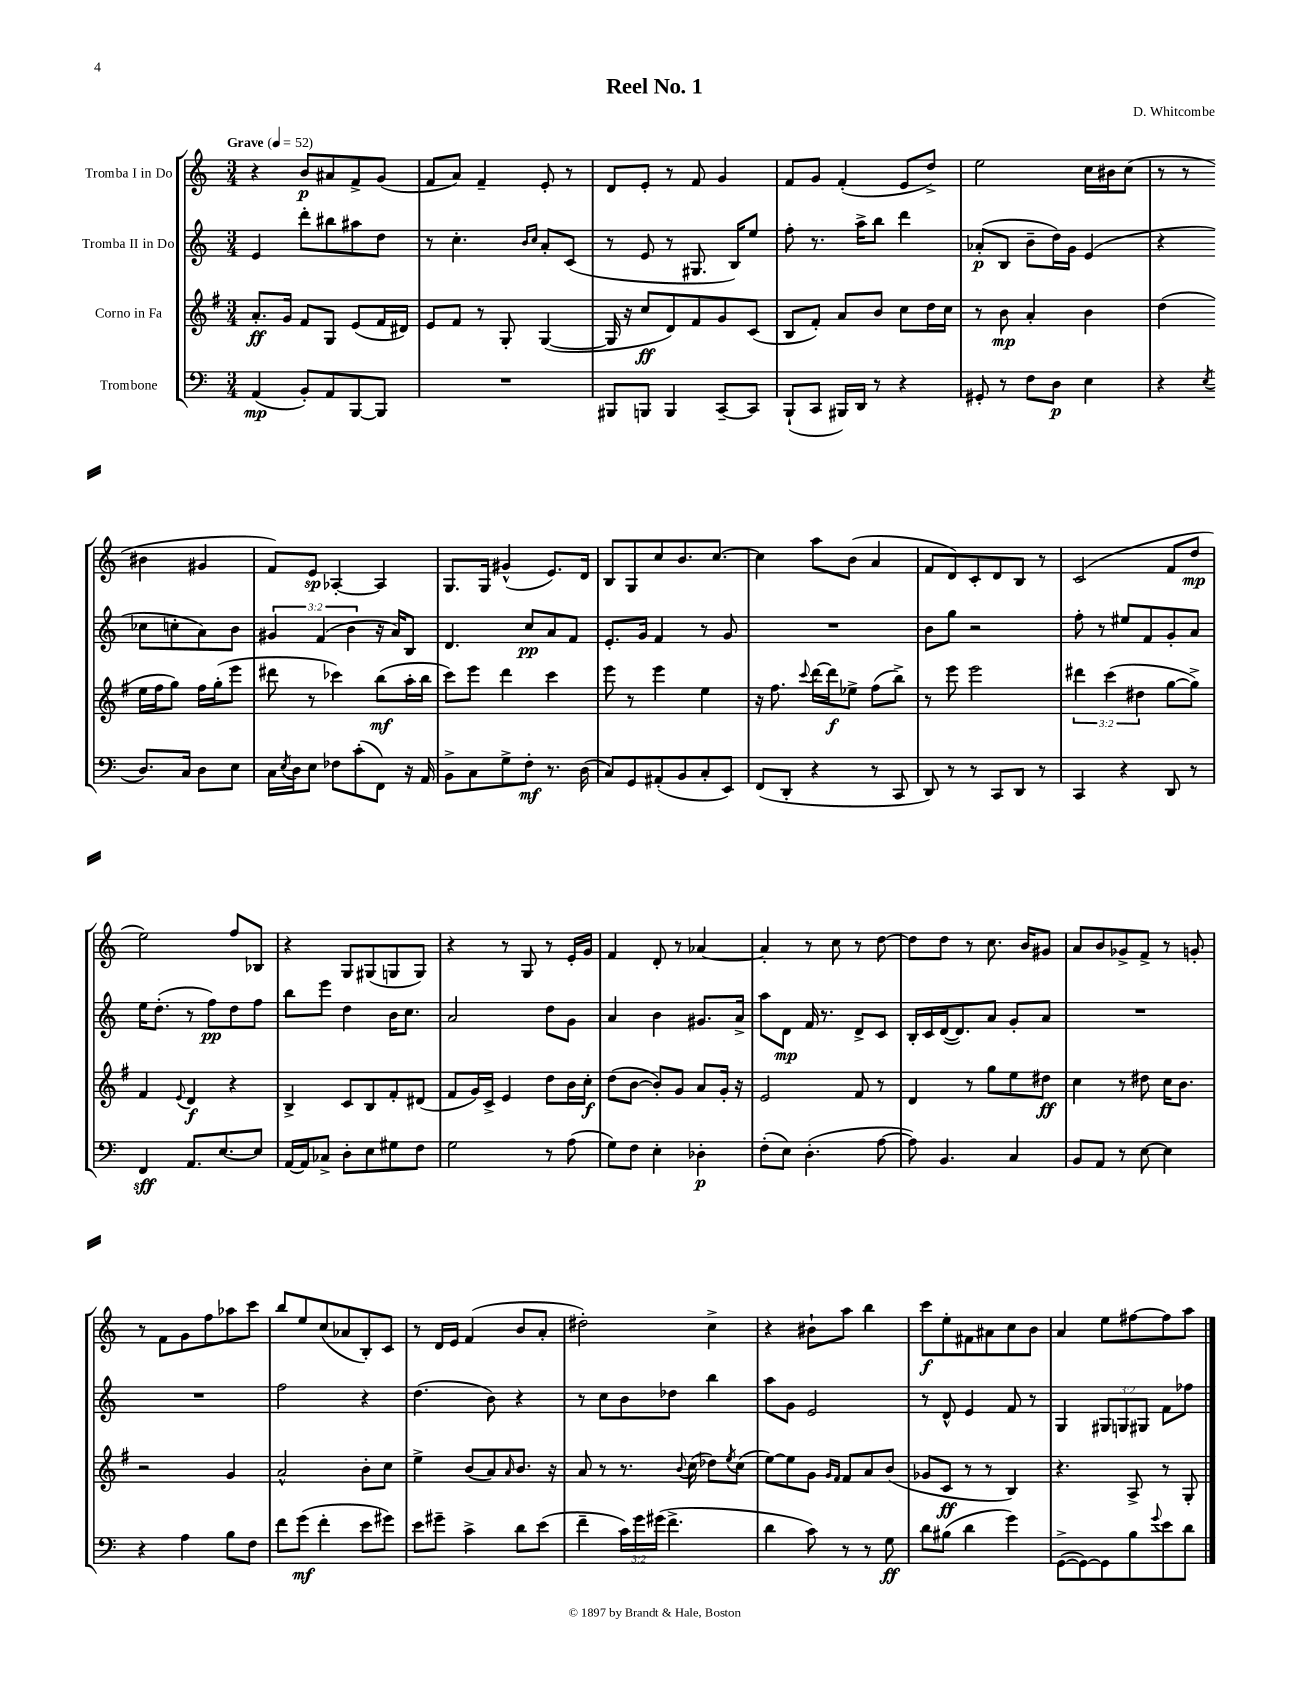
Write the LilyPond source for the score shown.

\header { title = "Reel No. 1" composer = "D. Whitcombe" }
<<
\new StaffGroup <<
\new Staff = "s0" \with { instrumentName = "Tromba I in Do" } {
    \clef treble \key c \major \numericTimeSignature \time 3/4 \tempo "Grave" 4 = 52
    r4 b'8\p ais'8 f'8-> g'8( |
    f'8 a'8) f'4-- e'8-. r8 |
    d'8 e'8-. r8 f'8 g'4 |
    f'8 g'8 f'4-.( e'8 d''8->) |
    e''2 c''16 bis'16 c''8( |
    r8 r8 bis'4 gis'4 |
    f'8) e'8\sp aes4~-. aes4 |
    g8. g16 gis'4-^( e'8.) d'16 |
    b8 g8 c''8 b'8. c''8.~ |
    c''4 a''8 b'8( a'4 |
    f'8 d'8) c'8-. d'8 b8 r8 |
    c'2( f'8 d''8\mp |
    e''2) f''8 bes8 |
    r4 g8 gis8( g8 g8) |
    r4 r8 g8 r8 e'16-. g'16 |
    f'4 d'8-. r8 aes'4~ |
    aes'4-. r8 c''8 r8 d''8~ |
    d''8 d''8 r8 c''8. b'16 gis'8 |
    a'8 b'8 ges'8-> f'8-> r8 g'8-. |
    r8 f'8 g'8 f''8 aes''8 c'''8 |
    b''8 e''8 c''8( aes'8 b8-.) c'8 |
    r8 d'16 e'16 f'4( b'8 a'8-. |
    dis''2-.) c''4-> |
    r4 bis'8-! a''8 b''4 |
    c'''8\f e''8-. fis'8 ais'8 c''8 b'8 |
    a'4 e''8 fis''8~ fis''8 a''8 \bar "|." |
}
\new Staff = "s1" \with { instrumentName = "Tromba II in Do" } {
    \clef treble \key c \major \numericTimeSignature \time 3/4 \override Staff.TupletNumber.text = #tuplet-number::calc-fraction-text
    e'4 d'''8-. bis''8 ais''8 d''8 |
    r8 c''4.-. \grace { b'16 c''16 } a'8-. c'8( |
    r8 e'8 r8 gis8. b16) e''8 |
    f''8-. r8. a''16-> b''8 d'''4 |
    aes'8-.\p( b8 b'8-- d''16) g'16 e'4( |
    r4 ces''8 c''8-. a'8) b'8 |
    \tuplet 3/2 { gis'4 f'4( b'4 } r16 a'16) b8 |
    d'4. c''8\pp a'8 f'8 |
    e'8.-. g'16 f'4 r8 g'8 |
    R2. |
    b'8 g''8 r2 |
    f''8-. r8 eis''8 f'8 g'8-. a'8 |
    e''16 d''8.-.( r8 f''8\pp) d''8 f''8 |
    b''8 e'''8 d''4 b'16 c''8. |
    a'2 d''8 g'8 |
    a'4 b'4 gis'8. a'16-> |
    a''8 d'8\mp f'16 r8. d'8-> c'8 |
    b16-. c'16 d'16~( d'8.) a'8 g'8-. a'8 |
    R2. |
    R2. |
    f''2 r4 |
    d''4.( b'8) r4 |
    r8 c''8 b'8 des''8 b''4 |
    a''8 g'8 e'2 |
    r8 d'8-^ e'4 f'8 r8 |
    g4 \tuplet 3/2 { gis8 g8 gis8 } f'8 fes''8 \bar "|." |
}
\new Staff = "s2" \with { instrumentName = "Corno in Fa" } {
    \clef treble \key g \major \numericTimeSignature \time 3/4 \override Staff.TupletNumber.text = #tuplet-number::calc-fraction-text
    a'8.-.\ff g'16 fis'8 g8 e'8( fis'16 dis'16) |
    e'8 fis'8 r8 g8-. g4~( |
    g16 r16 c''8\ff d'8) fis'8 g'8 c'8( |
    b8 fis'8-.) a'8 b'8 c''8 d''16 c''16 |
    r8 b'8\mp a'4-. b'4 |
    d''4( e''16 fis''16 g''8) fis''16 g''16-.( e'''8 |
    dis'''8 r8 ces'''4) b''8\mf( a''16-. b''16 |
    c'''8) e'''8 d'''4 c'''4 |
    e'''8 r8 e'''4 e''4 |
    r16 fis''8. \appoggiatura { c'''8 } d'''16~ d'''16\f ees''8-> fis''8( b''8->) |
    r8 e'''8 e'''2 |
    \tuplet 3/2 { dis'''4 c'''4( dis''4 } g''8~ g''8->) |
    fis'4 \appoggiatura { e'8 } d'4\f r4 |
    b4-> c'8 b8 fis'8-. dis'8( |
    fis'8 g'16) c'16-> e'4 d''8 b'16 c''16-.\f |
    d''8( b'8~ b'8-.) g'8 a'8 g'16-. r16 |
    e'2 fis'8 r8 |
    d'4 r8 g''8 e''8 dis''8\ff |
    c''4 r8 dis''8 c''16 b'8. |
    r2 g'4 |
    a'2-^ b'8-. c''8 |
    e''4-> b'8( a'8) \grace { a'16 } b'8. r16 |
    a'8 r8 r8. \appoggiatura { b'8 } c''16( des''8) \acciaccatura { e''8 } c''8( |
    e''8~) e''8 g'8 \grace { g'16 fis'16 } fis'8 a'8 b'8( |
    ges'8 c'8\ff r8 r8 b4) |
    r4. a8-> r8 g8-. \bar "|." |
}
\new Staff = "s3" \with { instrumentName = "Trombone" } {
    \clef bass \key c \major \numericTimeSignature \time 3/4 \override Staff.TupletNumber.text = #tuplet-number::calc-fraction-text
    a,4\mp( b,8-.) a,8 b,,8~ b,,8 |
    R2. |
    bis,,8 b,,8 b,,4 c,8~-- c,8 |
    b,,8-!( c,8 bis,,16) d,16 r8 r4 |
    gis,8-. r8 f8 d8\p e4 |
    r4 \acciaccatura { e8 } d8. c16 d8 e8 |
    c16 \acciaccatura { e8 } d16 e8 fes8 c'8-.( f,8) r16 a,16 |
    b,8-> c8 g8-> f8-.\mf r8. d16( |
    c8) g,8 ais,8-.( b,8 c8-. e,8) |
    f,8( d,8-. r4 r8 c,8 |
    d,8) r8 r8 c,8 d,8 r8 |
    c,4 r4 d,8 r8 |
    f,4\sff a,8. e8.~ e8 |
    a,16~ a,16 ces8-> d8-. e8 gis8 f8 |
    g2 r8 a8( |
    g8) f8 e4-. des4-.\p |
    f8-.( e8) d4.-.( a8~ |
    a8) b,4. c4 |
    b,8 a,8 r8 e8~ e4 |
    r4 a4 b8 f8 |
    f'8 g'8\mf( f'4-. e'8 gis'8) |
    e'8 gis'8-- c'4-> d'8 e'8( |
    f'4-- \tuplet 3/2 { c'16) g'16 gis'16( } f'4.-> |
    d'4 c'8) r8 r8 g8\ff |
    d'8 bis8( d'4 g'4) |
    g,8~->( g,8~) g,8 b8 \appoggiatura { g'8 } e'8 d'8 \bar "|." |
}
>>
>>
\layout { \context { \Score \remove "Bar_number_engraver" } }
